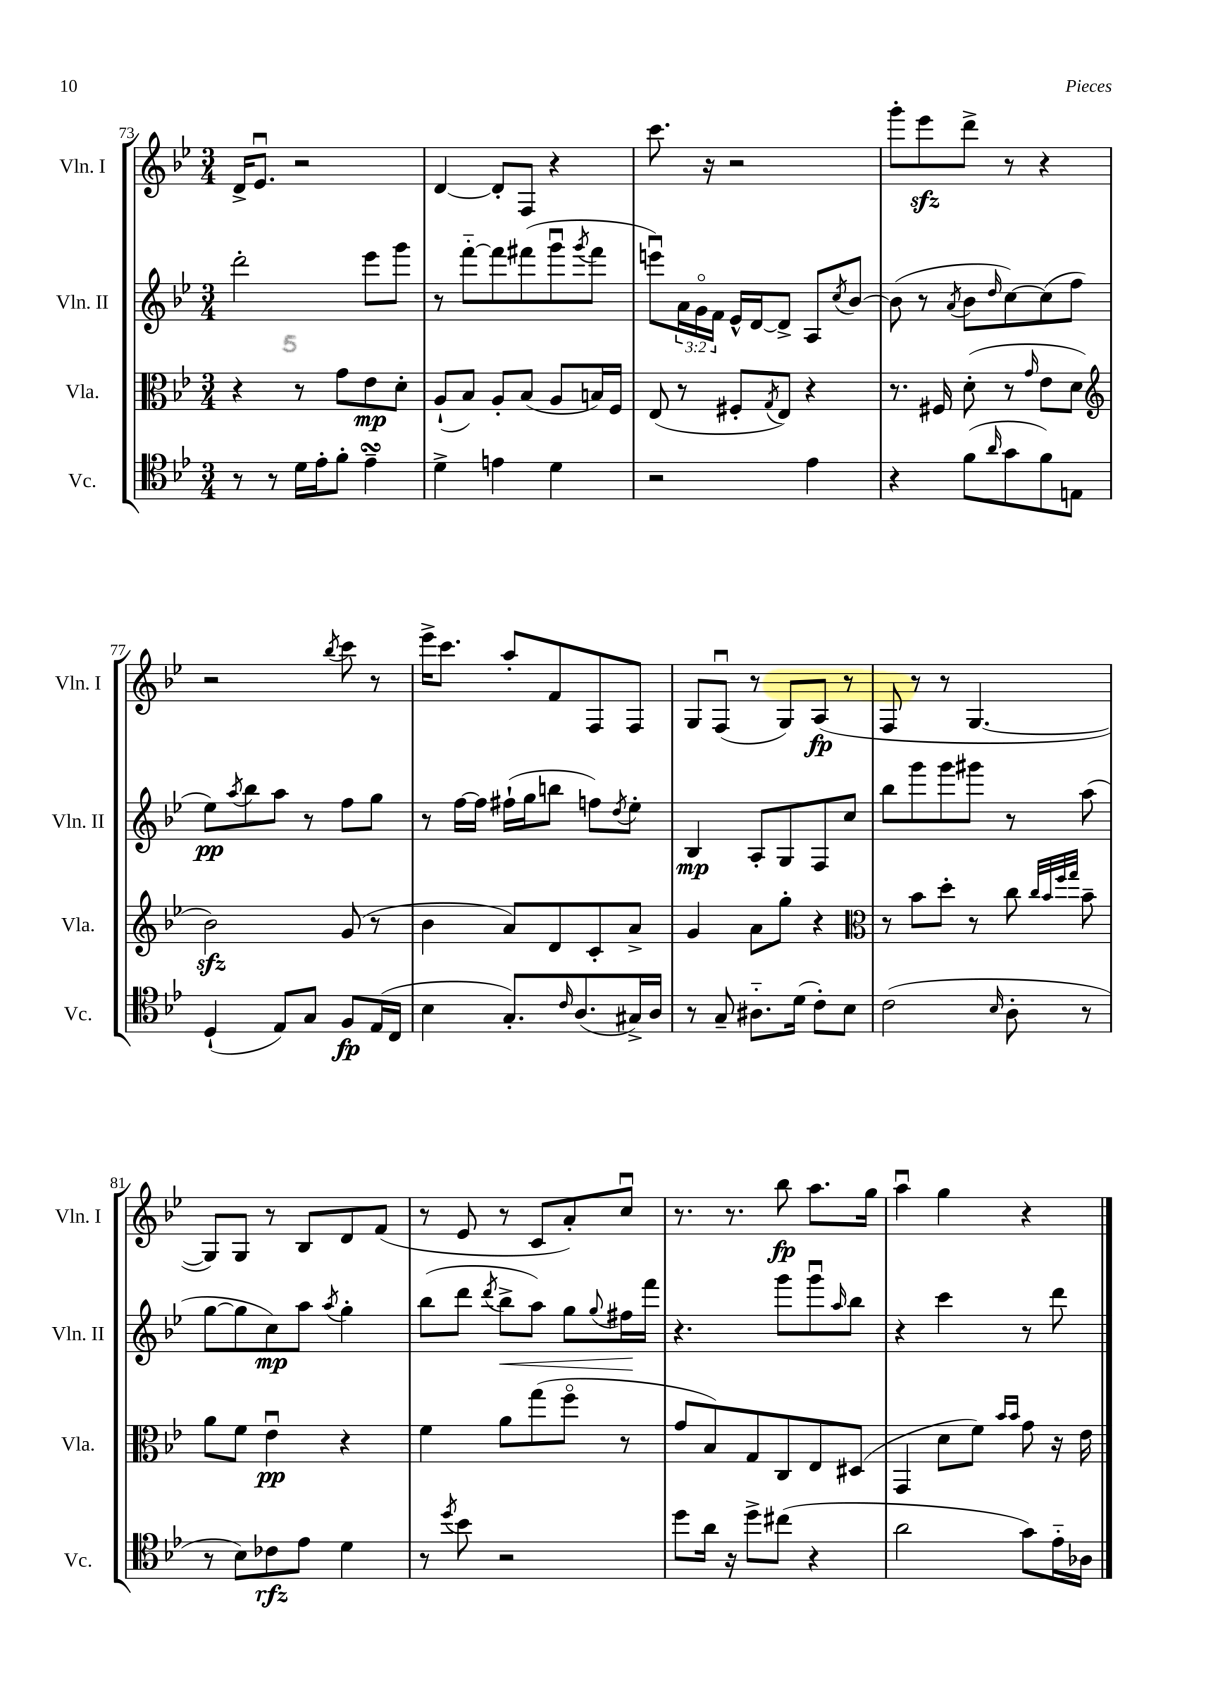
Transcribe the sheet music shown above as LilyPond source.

<<
\new StaffGroup <<
\new Staff = "s0" \with { instrumentName = "Vln. I" shortInstrumentName = "Vln. I" } {
    \clef treble \key bes \major \numericTimeSignature \time 3/4
    d'16-> ees'8.\downbow r2 |
    d'4~ d'8-. f8 r4 |
    c'''8. r16 r2 |
    g'''8-. ees'''8\sfz d'''8-> r8 r4 |
    r2 \acciaccatura { bes''8 } c'''8 r8 |
    ees'''16-> c'''8. a''8-. f'8 f8 f8 |
    g8 f8\downbow( r8 g8) a8\fp( r8 |
    f8 r8 r8 g4.~ |
    g8) g8 r8 bes8 d'8 f'8( |
    r8 ees'8 r8 c'8 a'8-.) c''8\downbow |
    r8. r8. bes''8\fp a''8. g''16 |
    a''4\downbow g''4 r4 \bar "|." |
}
\new Staff = "s1" \with { instrumentName = "Vln. II" shortInstrumentName = "Vln. II" } {
    \clef treble \key bes \major \numericTimeSignature \time 3/4 \override Staff.TupletNumber.text = #tuplet-number::calc-fraction-text
    d'''2-. ees'''8 g'''8 |
    r8 f'''8~-_ f'''8 fis'''8( g'''8\downbow \acciaccatura { g'''8 } fis'''8 |
    e'''8\downbow) \tuplet 3/2 { a'16 g'16\flageolet f'16 } ees'16-^ d'16~ d'8-> a8 \acciaccatura { c''8 } bes'8~ |
    bes'8( r8 \acciaccatura { a'8 } bes'8 \grace { d''16 } c''8~) c''8( f''8 |
    ees''8\pp) \acciaccatura { a''8 } bes''8 a''8 r8 f''8 g''8 |
    r8 f''16~ f''16 fis''16-!( g''16 b''8 f''8) \acciaccatura { d''8 } ees''8-. |
    bes4\mp a8-. g8 f8 c''8 |
    bes''8 g'''8 g'''8 gis'''8 r8 a''8( |
    g''8~ g''8 c''8\mp) a''8 \acciaccatura { a''8 } g''4-. |
    bes''8( d'''8 \acciaccatura { d'''8 } bes''8->\< a''8) g''8 \appoggiatura { g''8 } fis''16\! f'''16 |
    r4. g'''8 g'''8\downbow \grace { a''16 } bes''8 |
    r4 c'''4 r8 d'''8 \bar "|." |
}
\new Staff = "s2" \with { instrumentName = "Vla." shortInstrumentName = "Vla." } {
    \clef alto \key bes \major \numericTimeSignature \time 3/4
    r4 r8 g'8 ees'8\mp d'8-. |
    a8-!( bes8) a8-. bes8( a8 b16) f16 |
    ees8( r8 fis8-. \acciaccatura { g8 } ees8) r4 |
    r8. fis16 d'8-.( r8 \grace { g'16 } ees'8 d'8 |
    \clef treble bes'2\sfz) g'8( r8 |
    bes'4 a'8) d'8 c'8-. a'8-> |
    g'4 a'8 g''8-. r4 |
    \clef alto r8 bes'8 d''8-. r8 c''8 \grace { c''32 bes'32 f''32 g''32 } bes'8-- |
    a'8 f'8 ees'4\downbow\pp r4 |
    f'4 a'8 g''8( f''8\flageolet r8 |
    g'8 bes8) g8 c8 ees8 dis8( |
    g,4 d'8 f'8) \grace { bes'16 bes'16 } g'8 r16 ees'16 \bar "|." |
}
\new Staff = "s3" \with { instrumentName = "Vc." shortInstrumentName = "Vc." } {
    \clef tenor \key bes \major \numericTimeSignature \time 3/4
    r8 r8 d'16 ees'16-. f'8-. ees'4--\turn |
    d'4-> e'4 d'4 |
    r2 ees'4 |
    r4 f'8( \grace { a'16 } g'8 f'8) e8 |
    d4-!( ees8) g8 f8\fp ees16( c16 |
    bes4 g8.-.) \grace { c'16 } a8.( gis16->) a16 |
    r8 g8-- ais8.-_ d'16( c'8-.) bes8 |
    c'2( \grace { bes16 } a8-. r8 |
    r8 bes8) ces'8\rfz ees'8 d'4 |
    r8 \acciaccatura { d''8 } bes'8 r2 |
    d''8 a'16 r16 d''8-> cis''8( r4 |
    a'2 g'8) ees'16-_ aes16 \bar "|." |
}
>>
>>
\layout { \context { \Score currentBarNumber = #73 } }
